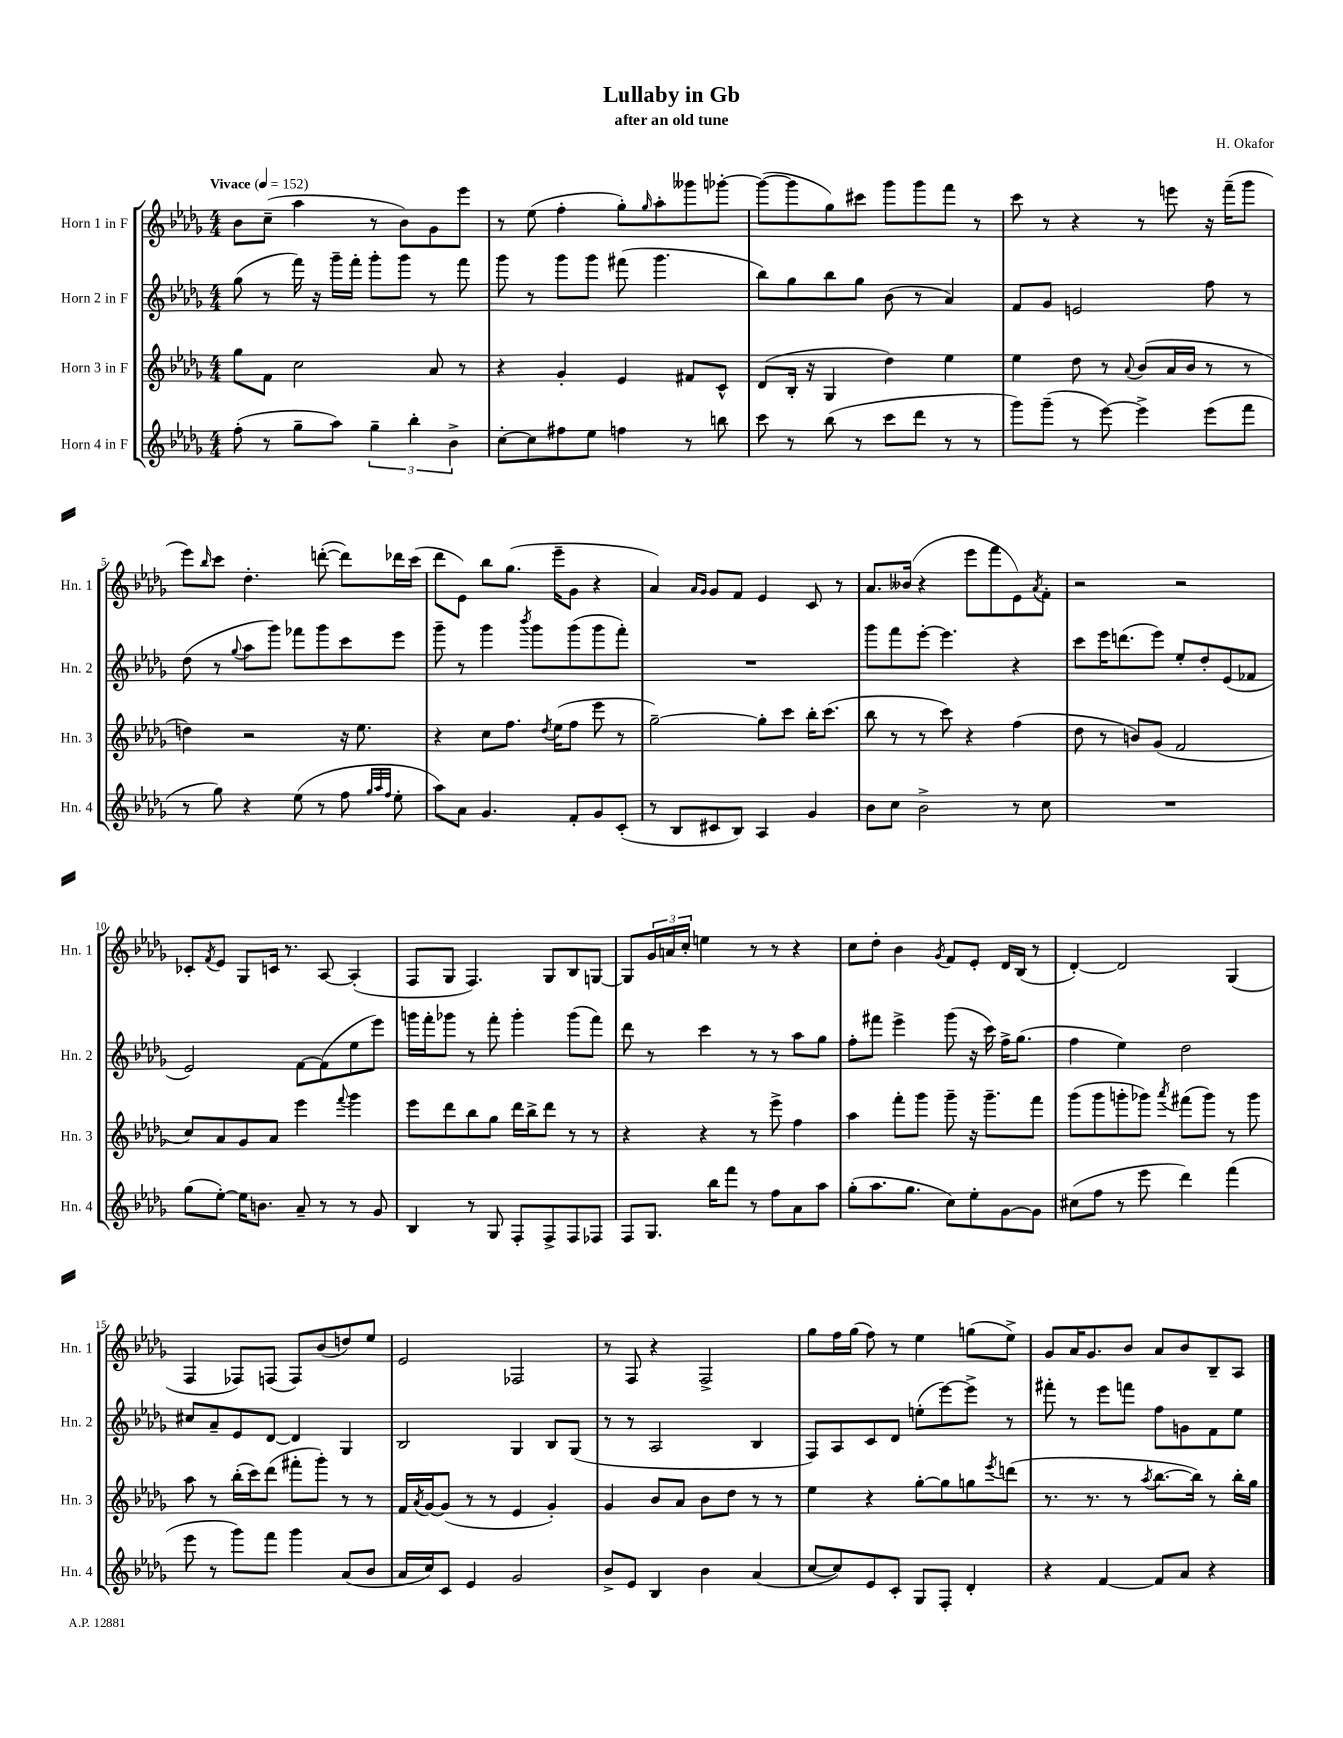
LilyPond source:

\header { title = "Lullaby in Gb" composer = "H. Okafor" subtitle = "after an old tune" }
<<
\new StaffGroup <<
\new Staff = "s0" \with { instrumentName = "Horn 1 in F" shortInstrumentName = "Hn. 1" } {
    \clef treble \key des \major \numericTimeSignature \time 4/4 \tempo "Vivace" 4 = 152
    bes'8 c''8--( aes''4 r8 bes'8) ges'8 ees'''8 |
    r8 ees''8( f''4-. ges''8-.) \grace { ges''16 } aes''8-. geses'''8 ges'''8~-. |
    ges'''8~( ges'''8 ges''8) cis'''8 ges'''8 ges'''8 f'''8 r8 |
    c'''8 r8 r4 r8 e'''8 r16 f'''16--( ges'''8 |
    ees'''8) \grace { bes''16 } c'''8 des''4.-. d'''8~-.( d'''8) des'''16 c'''16( |
    des'''8 ees'8) bes''8 ges''8.( ees'''16-- ges'8 r4 |
    aes'4) \grace { aes'16 ges'16 } ges'8 f'8 ees'4 c'8 r8 |
    aes'8. beses'16( r4 ees'''8 f'''8 ees'8) \acciaccatura { aes'8 } f'8-. |
    r2 r2 |
    ces'8-. \acciaccatura { f'8 } ees'8 ges8 c'16 r8. aes8~ aes4-.( |
    f8 ges8 f4.) ges8 bes8 g8~ |
    g8 \tuplet 3/2 { ges'16 a'16 c''16-. } e''4 r8 r8 r4 |
    c''8 des''8-. bes'4 \acciaccatura { ges'8 } f'8 ees'8-. des'16 bes16( r8 |
    des'4~-.) des'2 ges4( |
    f4 fes8) f8( f8) bes'8( d''8) ees''8 |
    ees'2 fes2 |
    r8 f8 r4 f2-> |
    ges''8 f''16 ges''16( f''8) r8 ees''4 g''8( ees''8->) |
    ges'8 aes'16 ges'8. bes'8 aes'8 bes'8 bes8-- aes8 \bar "|." |
}
\new Staff = "s1" \with { instrumentName = "Horn 2 in F" shortInstrumentName = "Hn. 2" } {
    \clef treble \key des \major \numericTimeSignature \time 4/4
    ges''8( r8 f'''16) r16 ges'''16-- f'''16-. ges'''8-. ges'''8 r8 f'''8 |
    ges'''8 r8 ges'''8 ges'''8 fis'''8( ges'''4. |
    bes''8) ges''8 bes''8 ges''8 bes'8( r8 aes'4) |
    f'8 ges'8 e'2 f''8 r8 |
    des''8( r8 \appoggiatura { ges''8 } aes''8 ges'''8) fes'''8 ges'''8 c'''8 ees'''8 |
    ges'''8-- r8 ges'''4 \acciaccatura { bes'''8 } ges'''8 ges'''8( ges'''8 f'''8-.) |
    R1 |
    ges'''8 f'''8 ees'''8~-. ees'''4. r4 |
    c'''8 ees'''16 d'''8.( ees'''8) ees''8-. des''8-. ees'8( fes'8 |
    ees'2) f'8~ f'8( ees''8 ees'''8) |
    g'''16 f'''16-. ges'''8 r8 f'''8-. ges'''4-. ges'''8( f'''8) |
    des'''8 r8 c'''4 r8 r8 aes''8 ges''8 |
    f''8-. fis'''8 ees'''4-> ges'''8( r16 c'''16) f''16-> ges''8.( |
    f''4 ees''4) des''2 |
    cis''8 aes'8-- ees'8 des'8~ des'4 ges4 |
    bes2 ges4 bes8 ges8( |
    r8 r8 aes2 bes4 |
    f8) aes8 c'8 des'8 e''8-.( ees'''8~) ees'''8-> r8 |
    fis'''8-. r8 ees'''8 f'''8 f''8 g'8 f'8 ees''8 \bar "|." |
}
\new Staff = "s2" \with { instrumentName = "Horn 3 in F" shortInstrumentName = "Hn. 3" } {
    \clef treble \key des \major \numericTimeSignature \time 4/4
    ges''8 f'8 c''2 aes'8 r8 |
    r4 ges'4-. ees'4 fis'8 c'8-^ |
    des'8( bes16-. r16 ges4 des''4) ees''4 |
    ees''4 des''8 r8 \appoggiatura { aes'8 } bes'8( aes'16 bes'16 r8 r8 |
    d''4) r2 r16 ees''8. |
    r4 c''8 f''8. \acciaccatura { des''8 } ees''16( f''8 ees'''8 r8 |
    ges''2~--) ges''8-. c'''8 bes''16-. c'''8.( |
    bes''8 r8 r8 c'''8) r4 f''4( |
    des''8 r8 b'8) ges'8( f'2 |
    c''8) aes'8 ges'8 aes'8 ees'''4 \appoggiatura { f'''8 } ges'''4 |
    ees'''8 des'''8 bes''8 ges''8 des'''16 bes''16-> des'''8 r8 r8 |
    r4 r4 r8 ees'''8-> f''4 |
    aes''4 f'''8-. ges'''8 ges'''8-- r16 ges'''8.-- f'''8 |
    ges'''8( ges'''8 g'''8-. ges'''8) \acciaccatura { aes'''8 } fis'''8( ges'''8) r8 ges'''8 |
    aes''8 r8 bes''16-.( c'''16) des'''8( fis'''8-. ges'''8-.) r8 r8 |
    f'16 \acciaccatura { aes'8 } ges'16~ ges'8( r8 r8 ees'4 ges'4-.) |
    ges'4 bes'8 aes'8 bes'8 des''8 r8 r8 |
    ees''4 r4 ges''8~-. ges''8 g''8 \acciaccatura { ees'''8 } d'''8( |
    r8. r8. r8 \acciaccatura { aes''8 } bes''8.~ bes''16) r8 bes''16-. ges''16 \bar "|." |
}
\new Staff = "s3" \with { instrumentName = "Horn 4 in F" shortInstrumentName = "Hn. 4" } {
    \clef treble \key des \major \numericTimeSignature \time 4/4
    f''8-.( r8 ges''8-- aes''8) \tuplet 3/2 { ges''4-- bes''4-. bes'4-> } |
    c''8~-. c''8 fis''8 ees''8 f''4 r8 b''8 |
    c'''8 r8 bes''8( r8 c'''8 des'''8 r8 r8 |
    ges'''8) ges'''8--( r8 ees'''8~) ees'''4-> ees'''8( f'''8 |
    r8 ges''8) r4 ees''8( r8 f''8 \grace { ges''32 aes''32 f''32 } ees''8-. |
    aes''8) aes'8 ges'4. f'8-. ges'8 c'8-.( |
    r8 bes8 cis'8 bes8) aes4 ges'4 |
    bes'8 c''8 bes'2-> r8 c''8 |
    R1 |
    ges''8( ees''8~-.) ees''16 b'8. aes'8-- r8 r8 ges'8 |
    bes4 r8 ges8 f8-. f8-> f8 fes8 |
    f8 ges8. bes''16 f'''8 r8 f''8 aes'8 aes''8 |
    ges''8-.( aes''8. ges''8. c''8) ees''8-. ges'8~ ges'8 |
    cis''8( f''8 r8 ees'''8 des'''4) f'''4( |
    ees'''8 r8 ges'''8) f'''8 ges'''4 aes'8( bes'8 |
    aes'16 c''16) c'8 ees'4 ges'2 |
    bes'8-> ees'8 bes4 bes'4 aes'4( |
    c''8~ c''8) ees'8 c'8-. ges8 f8-. des'4-. |
    r4 f'4~ f'8 aes'8 r4 \bar "|." |
}
>>
>>
